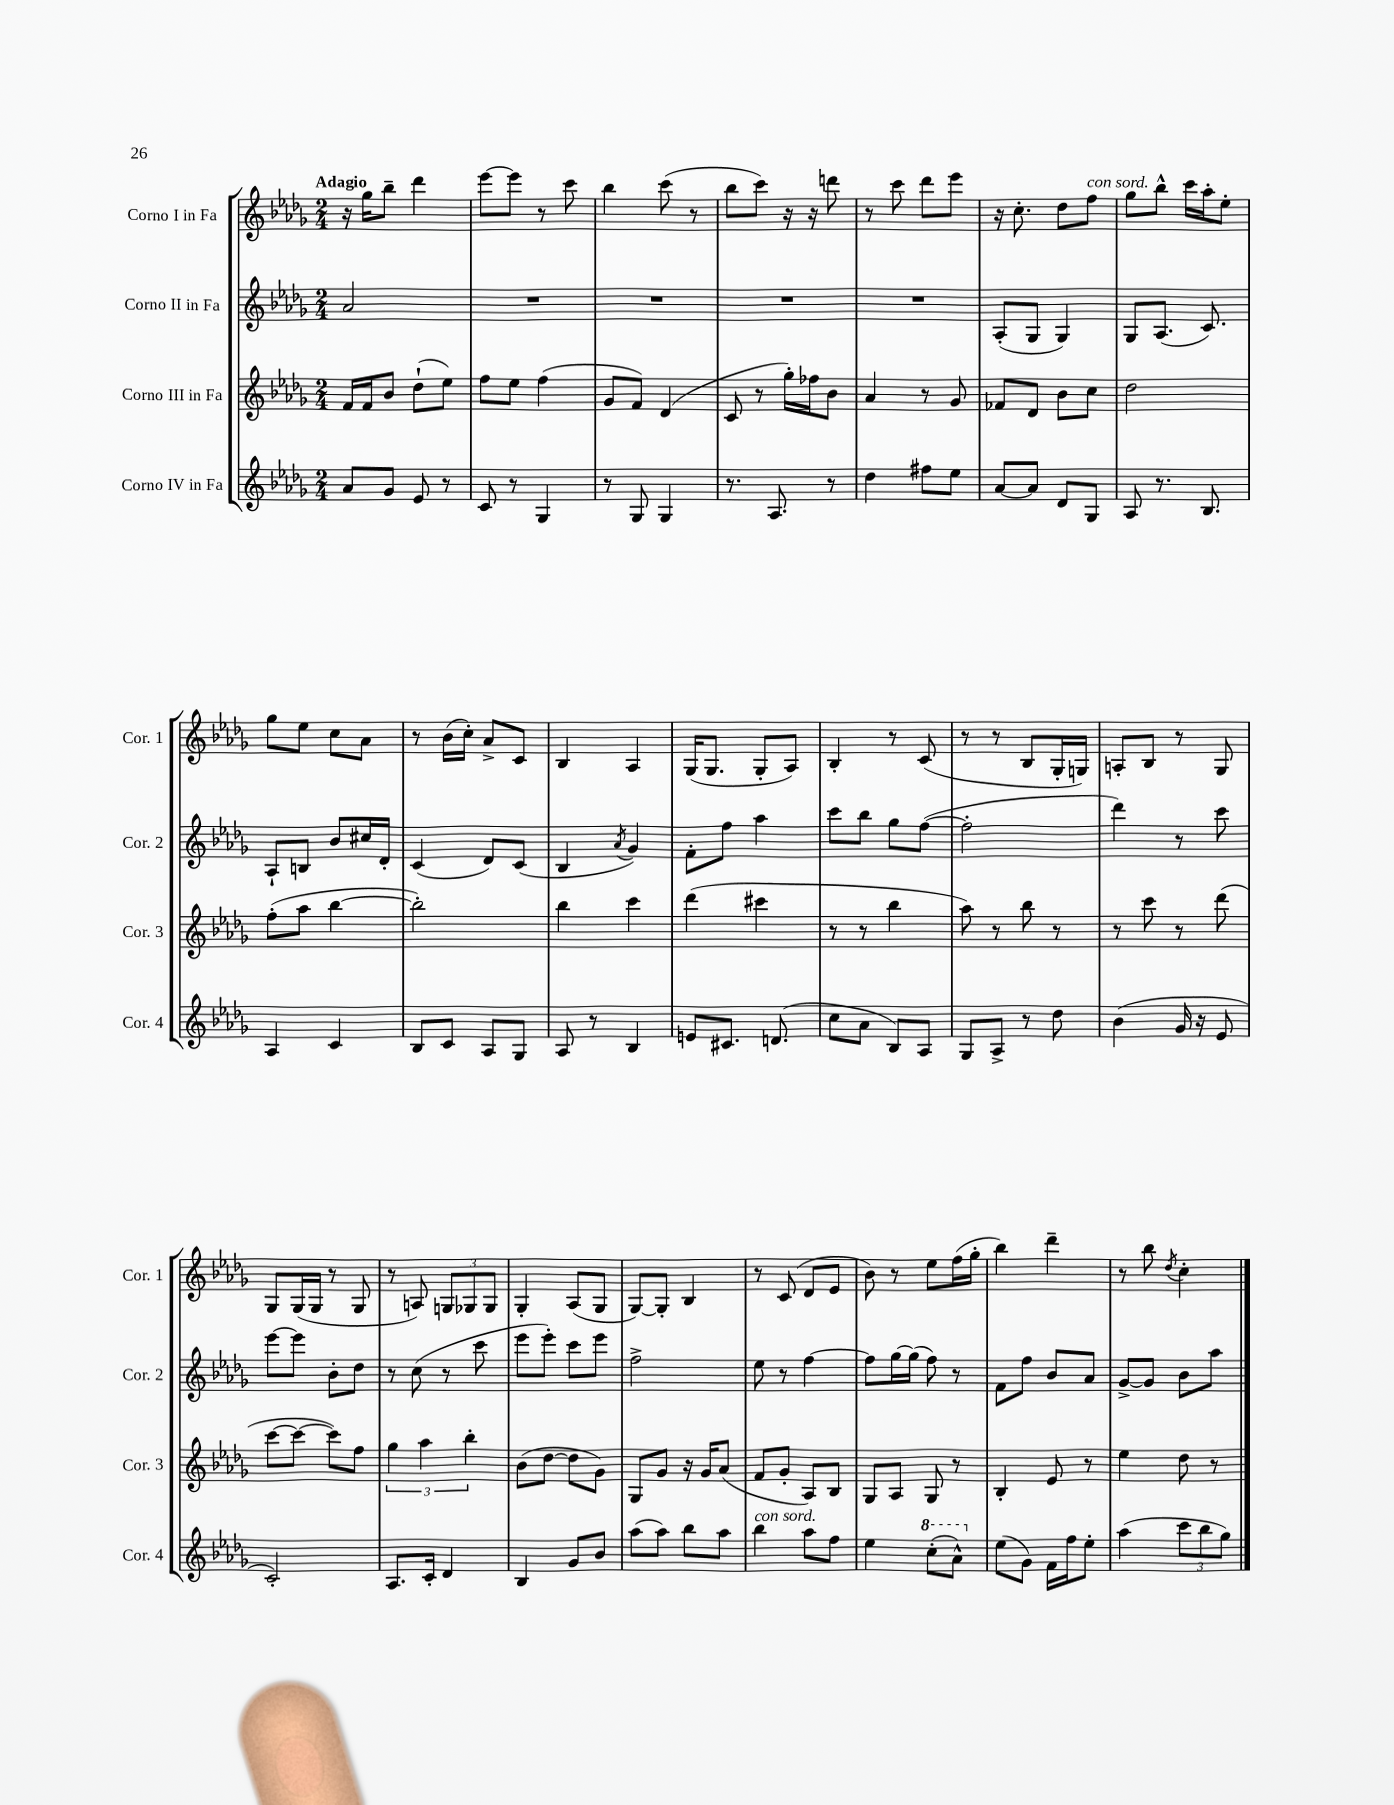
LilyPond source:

<<
\new StaffGroup <<
\new Staff = "s0" \with { instrumentName = "Corno I in Fa" shortInstrumentName = "Cor. 1" } {
    \clef treble \key des \major \numericTimeSignature \time 2/4 \tempo "Adagio"
    \autoBeamOff r16 ges''16[ bes''8]-- des'''4 |
    ees'''8[~ ees'''8] r8 c'''8 |
    bes''4 c'''8( r8 |
    bes''8[ c'''8]) r16 r16 d'''8 |
    r8 c'''8 des'''8[ ees'''8] |
    r16 c''8.-. des''8[ f''8]^\markup { \italic "con sord." } |
    ges''8[ bes''8]-^ c'''16[ aes''16-. ees''8]-. |
    ges''8[ ees''8] c''8[ aes'8] |
    r8 bes'16[( c''16]-.) aes'8[-> c'8] |
    bes4 aes4 |
    ges16[( ges8.] ges8[-. aes8]) |
    bes4-. r8 c'8( |
    r8 r8 bes8[ ges16-. g16]) |
    a8[-. bes8] r8 ges8 |
    ges8[ ges16( ges16] r8 ges8 |
    r8 a8) \tuplet 3/2 { g8[ ges8 ges8] } |
    ges4-. aes8[( ges8] |
    ges8[~) ges8]-. bes4 |
    r8 c'8( des'8[ ees'8] |
    bes'8) r8 ees''8[ f''16( ges''16]-. |
    bes''4) des'''4-- |
    r8 bes''8 \acciaccatura { des''8 } c''4-. \bar "|." |
}
\new Staff = "s1" \with { instrumentName = "Corno II in Fa" shortInstrumentName = "Cor. 2" } {
    \clef treble \key des \major \numericTimeSignature \time 2/4
    \autoBeamOff aes'2 |
    R2 |
    R2 |
    R2 |
    R2 |
    aes8[-.( ges8] ges4) |
    ges8[ aes8.]( c'8.) |
    aes8[-! b8] bes'8[ cis''16 des'16]-. |
    c'4( des'8[) c'8]( |
    bes4 \acciaccatura { aes'8 } ges'4) |
    f'8[-. f''8] aes''4 |
    c'''8[ bes''8] ges''8[ f''8]~( |
    f''2-. |
    des'''4) r8 c'''8 |
    ees'''8[~ ees'''8] bes'8[-. des''8] |
    r8 c''8( r8 c'''8 |
    ees'''8[ ees'''8]-.) c'''8[ ees'''8] |
    f''2-> |
    ees''8 r8 f''4~ |
    f''8[ ges''16~ ges''16]( f''8) r8 |
    f'8[ f''8] bes'8[ aes'8] |
    ges'8[~-> ges'8] bes'8[ aes''8] \bar "|." |
}
\new Staff = "s2" \with { instrumentName = "Corno III in Fa" shortInstrumentName = "Cor. 3" } {
    \clef treble \key des \major \numericTimeSignature \time 2/4
    \autoBeamOff f'16[ f'16 bes'8] des''8[-!( ees''8]) |
    f''8[ ees''8] f''4( |
    ges'8[ f'8]) des'4( |
    c'8 r8 ges''16[-.) fes''16 bes'8] |
    aes'4 r8 ges'8 |
    fes'8[ des'8] bes'8[ c''8] |
    des''2 |
    f''8[-.( aes''8] bes''4~ |
    bes''2-.) |
    bes''4 c'''4 |
    des'''4( cis'''4 |
    r8 r8 bes''4 |
    aes''8) r8 bes''8 r8 |
    r8 c'''8 r8 des'''8( |
    c'''8[~ c'''8]~ c'''8[) f''8] |
    \tuplet 3/2 { ges''4 aes''4 bes''4-. } |
    bes'8[( des''8]~ des''8[ ges'8]) |
    ges8[ ges'8] r16 ges'16[ aes'8]( |
    f'8[ ges'8]-. aes8[) bes8] |
    ges8[ aes8] ges8 r8 |
    bes4-. ees'8 r8 |
    ees''4 des''8 r8 \bar "|." |
}
\new Staff = "s3" \with { instrumentName = "Corno IV in Fa" shortInstrumentName = "Cor. 4" } {
    \clef treble \key des \major \numericTimeSignature \time 2/4
    \autoBeamOff aes'8[ ges'8] ees'8 r8 |
    c'8 r8 ges4 |
    r8 ges8 ges4 |
    r8. aes8. r8 |
    des''4 fis''8[ ees''8] |
    aes'8[~ aes'8] des'8[ ges8] |
    aes8 r8. bes8. |
    aes4 c'4 |
    bes8[ c'8] aes8[ ges8] |
    aes8 r8 bes4 |
    e'8[ cis'8.] d'8.( |
    c''8[ aes'8] bes8[) aes8] |
    ges8[ aes8]-> r8 des''8 |
    bes'4( ges'16 r16 ees'8 |
    c'2-.) |
    aes8.[ c'16]-. des'4 |
    bes4 ges'8[ bes'8] |
    aes''8[( aes''8]) bes''8[ aes''8] |
    bes''4^\markup { \italic "con sord." } aes''8[ f''8] |
    ees''4 \ottava #1 c'''8[-.( aes''8]-^) \ottava #0 |
    ees''8[( ges'8]) f'16[ f''16 ees''8]-. |
    aes''4( \tuplet 3/2 { c'''8[ bes''8 ges''8]) } \bar "|." |
}
>>
>>
\layout { \context { \Score \remove "Bar_number_engraver" } }
